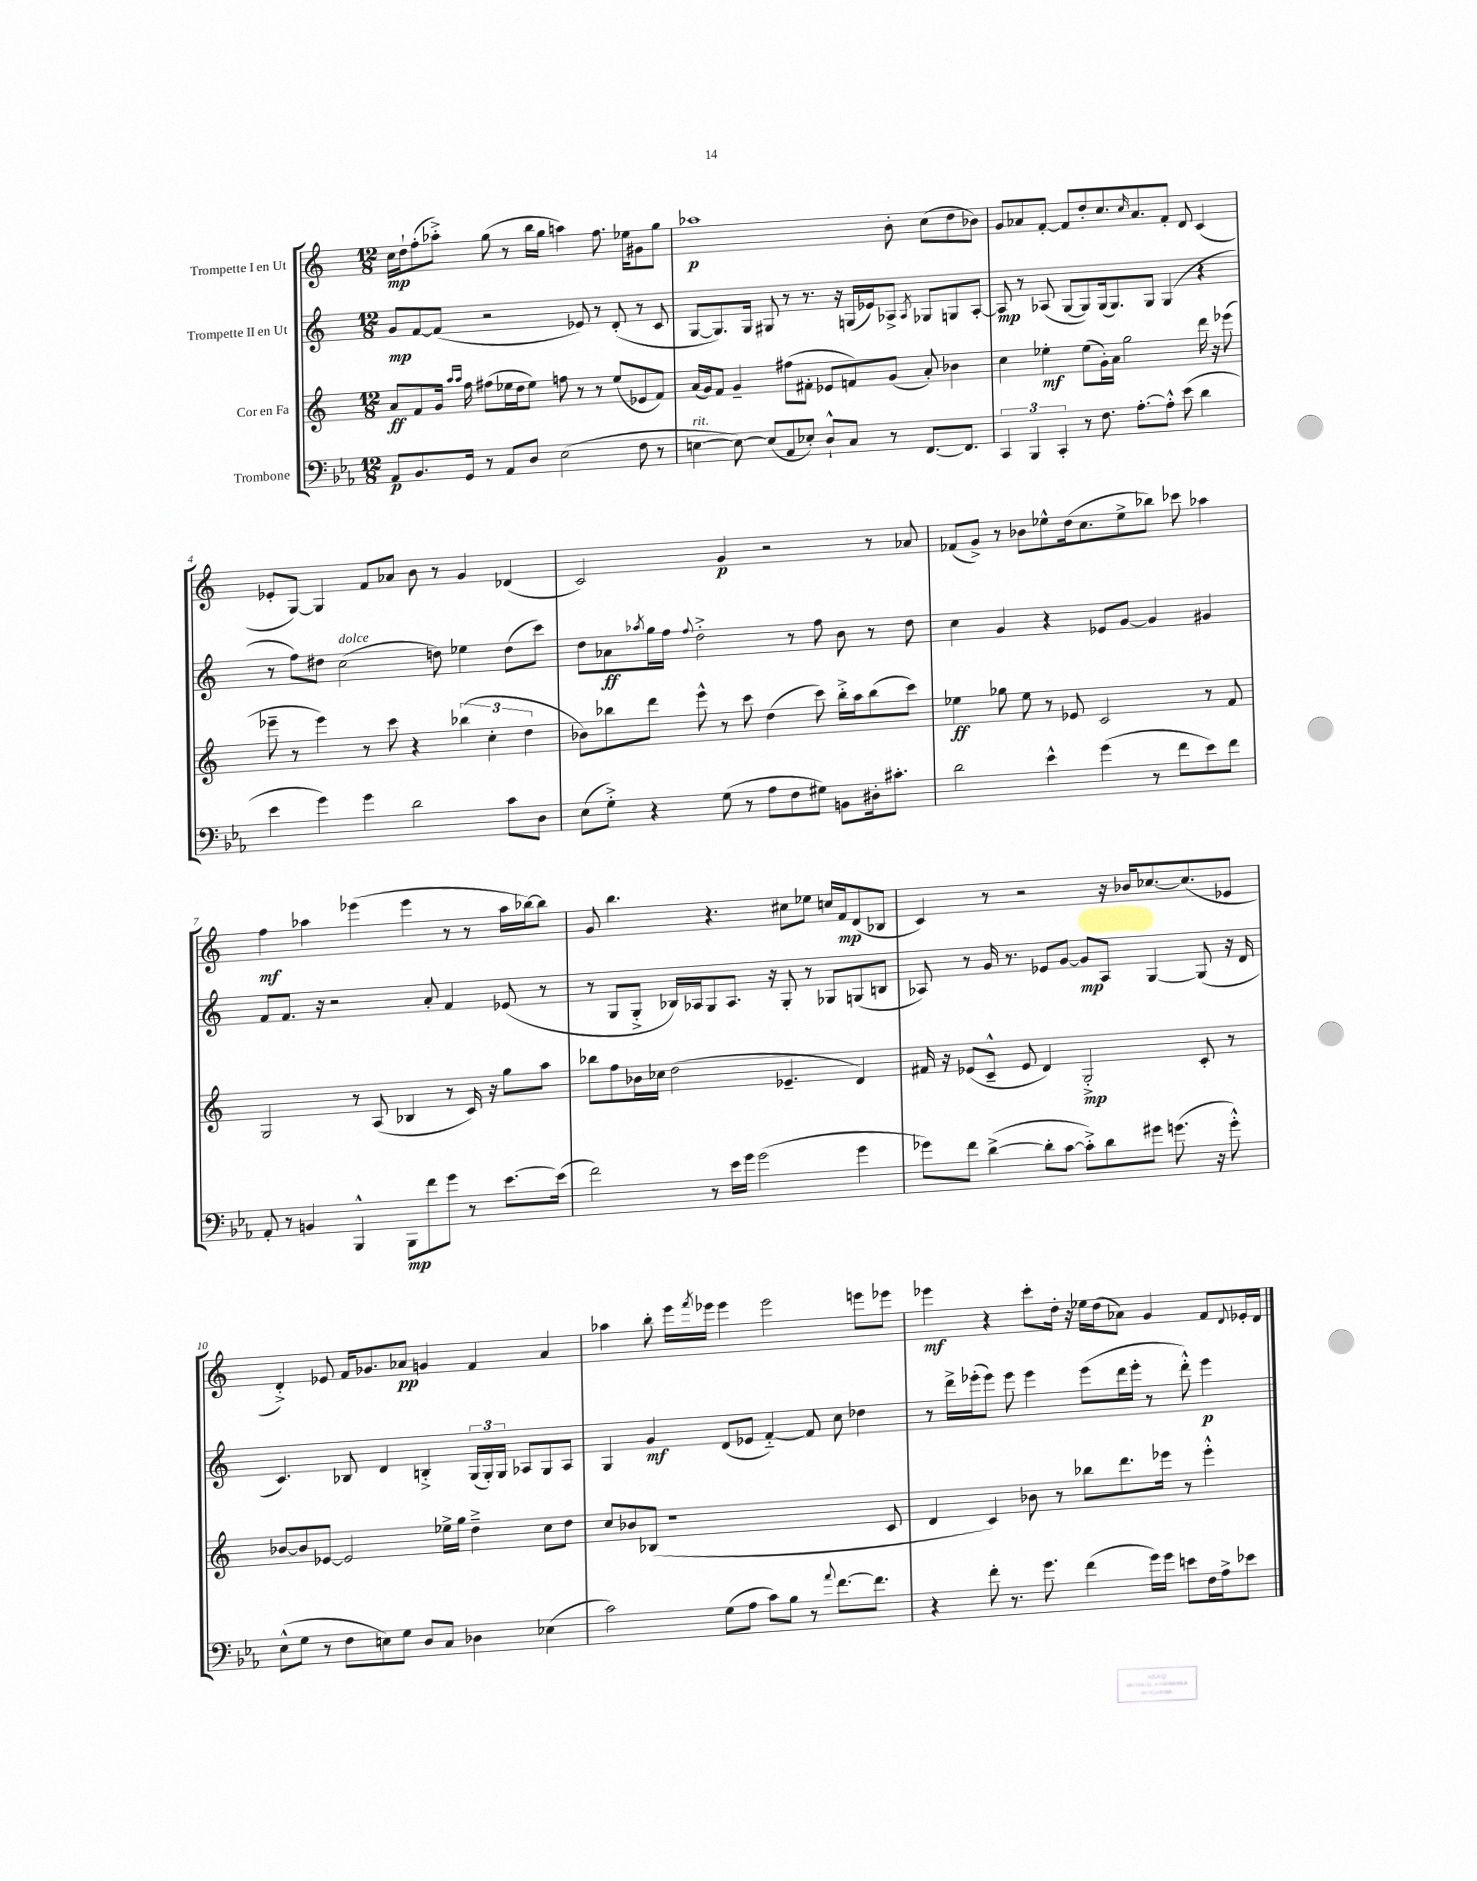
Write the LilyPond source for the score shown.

<<
\new StaffGroup <<
\new Staff = "s0" \with { instrumentName = "Trompette I en Ut" } {
    \clef treble \key c \major \numericTimeSignature \time 12/8
    c''16\mp d''16-! f''8-.( aes''8-.->) g''8( r8 b''16 g''16 a''4) f''8. ees''16 gis'8 g''8 |
    aes''1\p b'8-. c''8( d''8 bes'8) |
    g'8 aes'8 f'8~-. f'8 d''8-. c''8. \grace { c''16 } aes'8. f'8-. d'8 c'4( |
    ees'8-. g8~) g4 f'8 aes'8 b'8 r8 g'4 des'4( |
    c'2) g'4\p r2 r8 aes'8 |
    fes'8( g'8->) r8 bes'8 ees''8-^ d''16( c''8. ees''8-> bes''8) ces'''8 aes''4 |
    f''4\mf aes''4 ees'''4( ees'''4 r8 r8 aes''16 bes''16~) bes''8 |
    g'8 b''4. r4. cis''8 ees''8 c''16 f'16\mp d'8( bes8 |
    c'4) r8 r2 r16 bes'16 ces''8.~ ces''8.( ees'8 |
    d'4-.->) ees'8 f'16 ges'8. aes'8\pp g'4 f'4 aes'4 |
    aes''4 b''8-. e'''16 \acciaccatura { f'''8 } ees'''16 ees'''4 ees'''2 e'''8 ees'''8 |
    ees'''4\mf r4 c'''8-. d''16-. r16 ees''16 d''16( aes'8) g'4 f'8 \appoggiatura { d'8 } ees'16-. d'16 \bar "|." |
}
\new Staff = "s1" \with { instrumentName = "Trompette II en Ut" } {
    \clef treble \key c \major \numericTimeSignature \time 12/8
    g'8\mp f'8~ f'8( r2 ees'8) r8 d'8-.( r8 c'8 |
    g8~ g8.) g16 gis8 r8 r8. r16 g16( ees'16) aes8-> \acciaccatura { aes8 } ges8 g8 aes8~-. |
    aes8\mp r8 aes8( g8~ g8) g16( g8.) g8 g4( r4 |
    r8 f''8) dis''8 c''2^\markup { \italic "dolce" }( d''8) ees''4 d''8( c'''8) |
    d''8 aes'8\ff \acciaccatura { aes''8 } g''16 f''16 \appoggiatura { f''8 } d''2-.-> r8 f''8 b'8 r8 d''8 |
    c''4 g'4 r4 ees'8 g'8~ g'4 gis'4 |
    f'8 f'8. r16 r2 a'8-. f'4 ees'8( r8 |
    r8 g8 g8-.-> bes16) aes16 g8 aes8. r16 g8-. r8 ges8 g8( b8 |
    aes8) r8 g'16 r8. ees'8 g'8~ g'8\mp aes8 g4~ g8( r16 d'16 |
    c'4.) bes8 d'4 b4-.-> \tuplet 3/2 { g16( g16-.) g16 } aes8 g8 aes8 |
    g4 g'4\mf d'8( ees'8 f'4~-_) f'8 c''8 des''4 |
    r8 d'''16-> ees'''16-.( ees'''8) ees'''8 ees'''4 ees'''8( d'''16 ees'''16-. r8 d'''8-.-^) ees'''4\p \bar "|." |
}
\new Staff = "s2" \with { instrumentName = "Cor en Fa" } {
    \clef treble \key c \major \numericTimeSignature \time 12/8
    a'8\ff f'8 g'16 \grace { a''16 a''16 } f''16 fis''8( ees''16 d''16 ees''8) f''8 r8 r8 ees''8( ees'8 f'8) |
    a'16( g'16) f'8 g'4-- fis''8( fis'8-. ees'8 f'8) g'8( a'8-.) bes'4 |
    c''4 ees''4-.\mf ees''8( g'16-.) a'16 g''2 d'''16 r16 ees'''8( |
    ees'''8-- r8 ees'''4) r8 c'''8 r4 \tuplet 3/2 { bes''4( c''4-. d''4 } |
    bes'8) bes''8 d'''8 e'''8-^ r8 c'''8 d''4( c'''8) bes''16-.-> a''16 bes''8( c'''8) |
    ees''4\ff ges''8 ees''8 r8 ees'8 c'2 r8 f'8 |
    g2 r8 a8( bes4 r8 c'16) r16 g''8 a''8 |
    bes''8 f''8 bes'16 ces''16 d''2( ees'4.-- d'4) |
    fis'16 r16 ees'8( c'8---^ ees'8 d'4) g2-.->\mp c'8-. r8 |
    bes'8~ bes'8 ees'8~ ees'2 ees''16-> g''16 d''4---> c''8 d''8 |
    c''8 bes'8 bes8( r1 c'8 |
    d'4 c'4) bes'8 r8 bes''8 d'''8. ees'''16 r8 ees'''4-.-^ \bar "|." |
}
\new Staff = "s3" \with { instrumentName = "Trombone" } {
    \clef bass \key ees \major \numericTimeSignature \time 12/8
    aes,8\p bes,8. g,16 r8 aes,8 d8 ees2( f8 r8 |
    e4~^\markup { \italic "rit." } e8~) e8( aes,8 ees8-.) d8-!-^ c8 r8 f,8.~ f,8. |
    \tuplet 3/2 { c,4 bes,,4 c,4-. } r8 f8. aes8.~-. aes8-.-^ ees'8( d'4 |
    ees'4 g'4) g'4 d'2 c'8 d8 |
    ees8( g8-.->) r4 g8( r8 aes8 f8 gis8) b,8 dis16-. cis'8.-. |
    d'2 ees'4-^ g'4( r8 f'8 ees'8) f'8 |
    aes,8-. r8 b,4 bes,,4-^ bes,,8\mp f'8 g'8 r8 ees'8.~ ees'16( |
    f'2) r8 ees'16 g'16 g'2( g'4 |
    ges'8) f'8 d'4~->( d'8-. c'8~ c'8-.->) d'8 gis'8 g'8.( r16 g'8-.-^) |
    ees8-^( g8 r8 f8 e8) g8 d8 c8 des4 ees4( |
    c'2) g8( aes8 c'8) bes8 r8 \appoggiatura { aes'8 } f'8.~ f'8. |
    r4 f'8-. r8. g'8. f'4( g'16) g'16 e'8 f16 aes16-> ees'8 \bar "|." |
}
>>
>>
